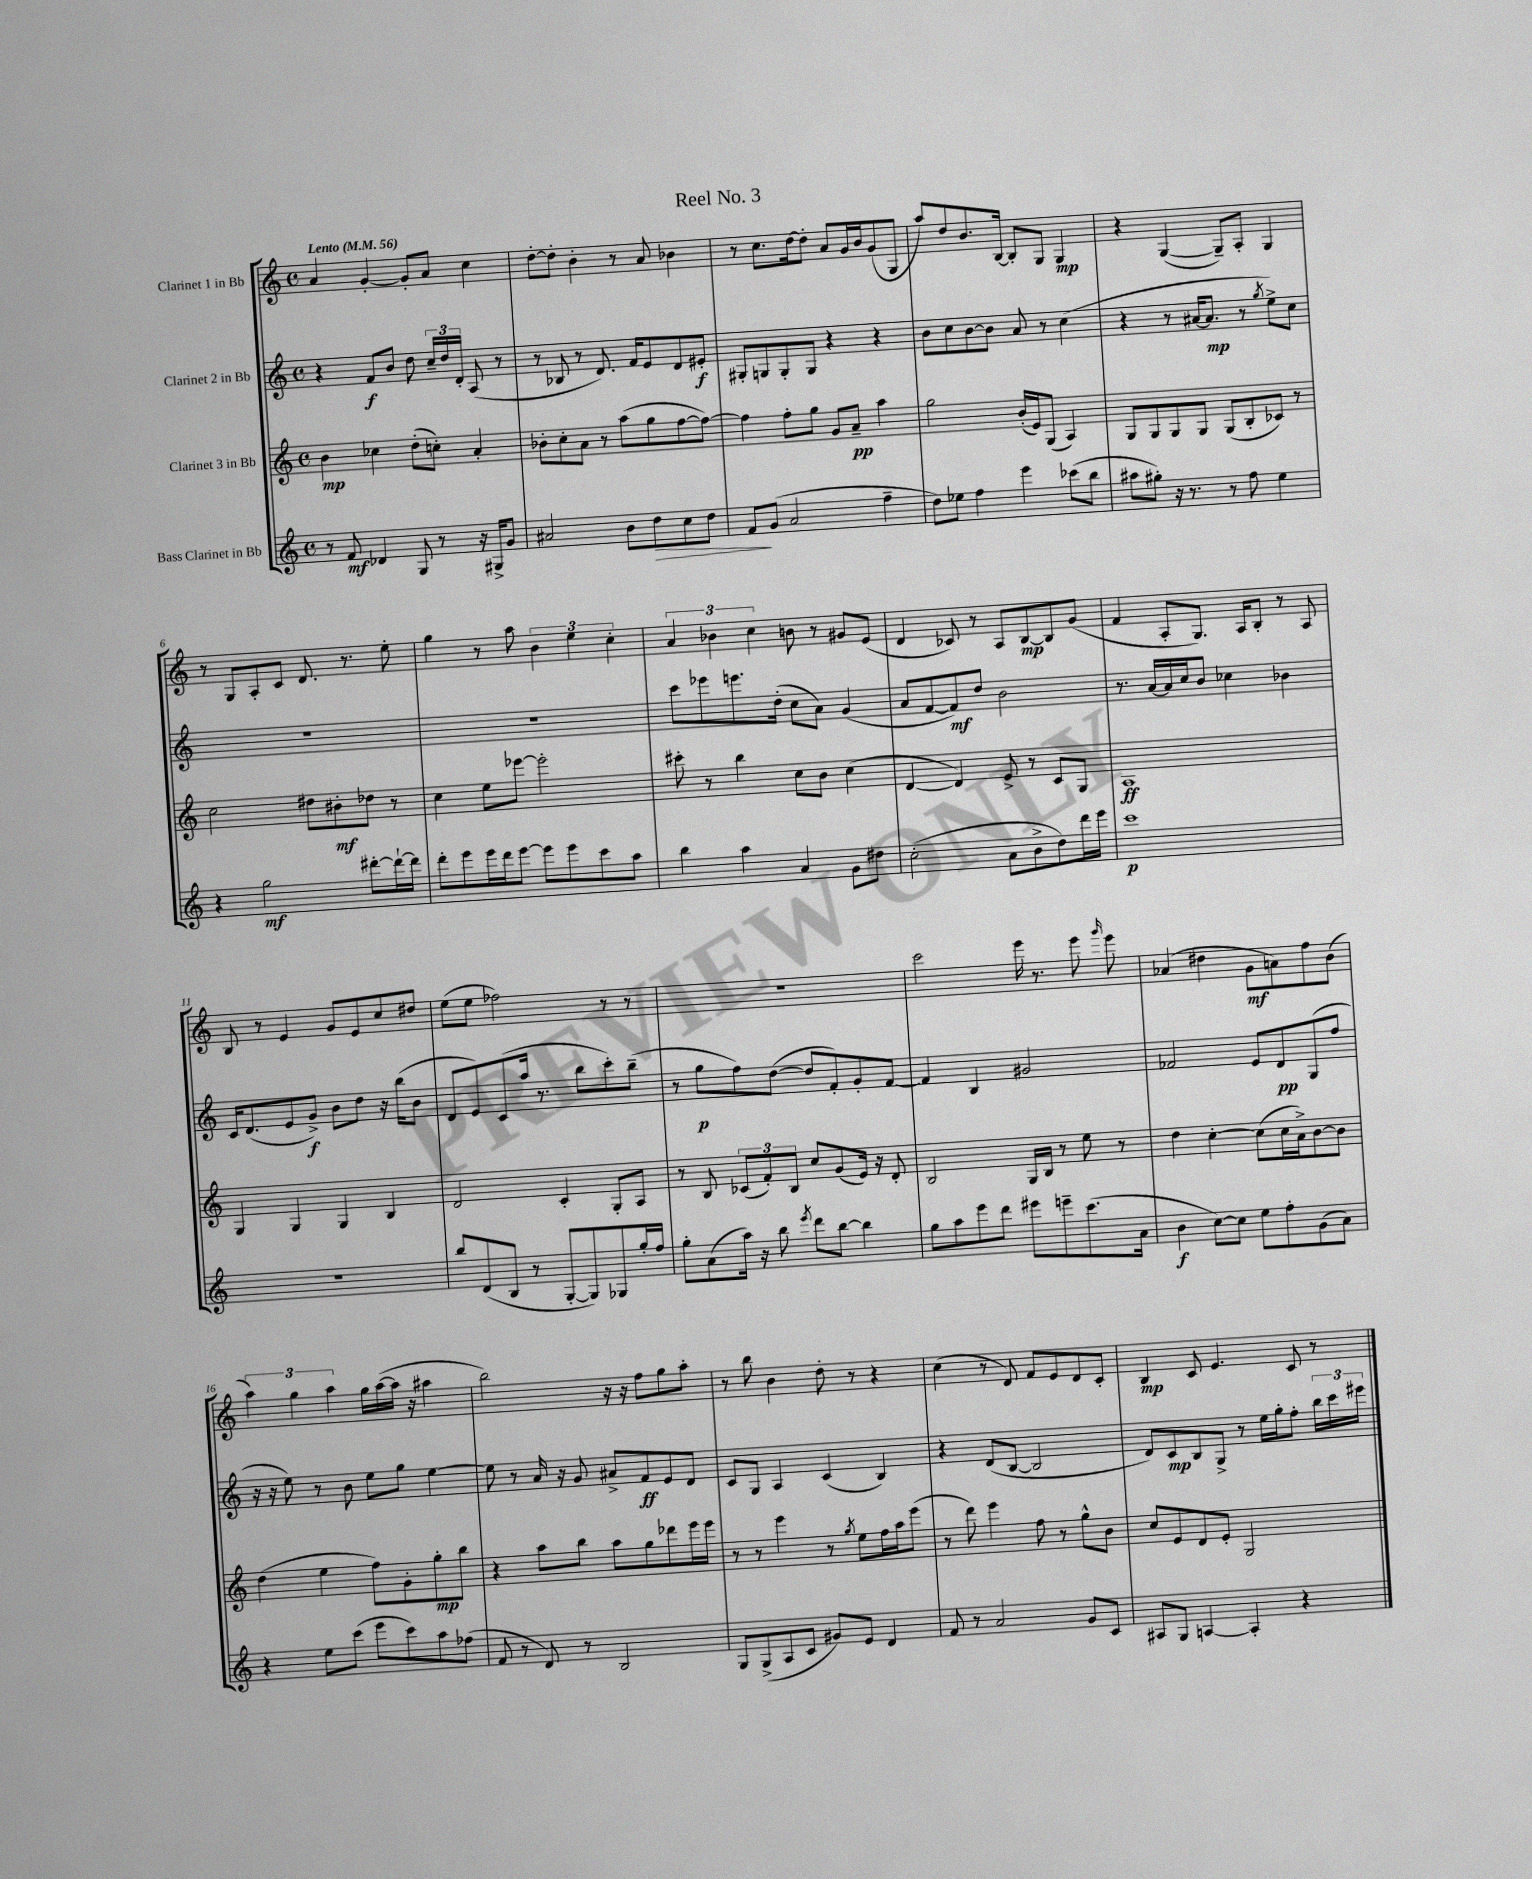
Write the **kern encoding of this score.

**kern	**kern	**kern	**kern
*staff4	*staff3	*staff2	*staff1
*clefG2	*clefG2	*clefG2	*clefG2
*k[]	*k[]	*k[]	*k[]
*M4/4	*M4/4	*M4/4	*M4/4
*met(c)	*met(c)	*met(c)	*met(c)
*MM56	*MM56	*MM56	*MM56
8r	4b	4r	4a
8f	.	.	.
4d-	4cc-	8f	[4g'
.	.	8b	.
8G	(8dd'	8dd	8g']
8r	8cc')	24cc~	8a
.	.	24dd	.
.	.	24d'	.
16r	4a'	(8A	4cc
16G#^	.	.	.
8g	.	8r	.
=	=	=	=
2a#	8b-'	8r	[8dd'
.	8cc'	8B-	8dd']
.	8a	8r	4b'
.	8r	8.d)	.
8b	(8aa	.	8r
.	.	16f	.
8dd	8gg	8e	8a
8cc	[8ff	8d	4b-
8dd	8ff_)	8e#'	.
=	=	=	=
8f	4ff]	8G#'	8r
(8g	.	8G	8.cc
2a	8ff'	8G'	.
.	.	.	[16dd
.	8gg	8G	8dd']
.	8g	4r	8a
.	8a~	.	16g
.	.	.	16b
4ff~	4aa	4r	(8g
.	.	.	8G
=	=	=	=
8dd)	2gg	8b	8aa)
8ee-	.	8cc	8dd
4ff	.	[8b	8.b
.	.	8b]	.
.	.	.	[16B
4eee	(16b'	8a	8B']
.	16e)	.	.
.	(8G	8r	8G
(8ccc-	4A)	(4cc	4G
8bb	.	.	.
=	=	=	=
8aa#	8G	4r	4r
8gg#')	8G	.	.
16r	8G	8r	([4G
8.r	.	.	.
.	8G	[16a#	.
.	.	8.a#]	.
8r	(8G	.	8G~])
8ff	8B'	8r	8A'
.	.	8qgg	.
4ee	8c-)	8ee^)	4G
.	8r	8cc	.
=	=	=	=
4r	2cc	1r	8r
.	.	.	8G
2gg	.	.	8A'
.	.	.	8c
.	8dd#	.	8.d
.	8b#'	.	.
.	.	.	8.r
[8ddd#'	8dd-	.	.
16ddd#`_	8r	.	8ee'
16ddd#]	.	.	.
=	=	=	=
8ddd'	4cc	1r	4gg
8eee	.	.	.
16eee	8ee	.	8r
16ddd	.	.	.
[8eee	[8eee-	.	8aa
8eee]	2eee-']	.	6b
8eee	.	.	.
.	.	.	6ee
8ccc	.	.	.
.	.	.	6cc'
8aa	.	.	.
=	=	=	=
4bb	8ccc#'	8ccc	6a
.	8r	8eee-	.
.	.	.	6b-
4aa	4bb	8.eee	.
.	.	.	6cc
.	.	(16dd'	.
4a	8cc	8cc	8b
.	8b	8a)	8r
8g	(4cc	(4g	8g#
8dd#	.	.	(8e
=	=	=	=
(2cc'	[4d	8a	4d
.	.	[8f	.
.	4d])	8f])	8c-)
.	.	8dd	8r
8a	8e^	2b	8A
8b^	8r	.	[8B
8dd)	8c	.	8B]
16ddd	8G	.	(8g
16eee	.	.	.
=	=	=	=
1ccc	1A	8.r	4f
.	.	[16a	.
.	.	16a]	8A'
.	.	16cc	.
.	.	8b	8.G)
.	.	4cc-	.
.	.	.	16A
.	.	.	8B'
.	.	4b-	8r
.	.	.	8A
=	=	=	=
1r	4G	16c	8B
.	.	(8.d	.
.	.	.	8r
.	4G	8e	4e
.	.	8g^)	.
.	4G	8b	8g
.	.	8dd	8e
.	4B	16r	8cc
.	.	(16bb	.
.	.	8b	8dd#
=	=	=	=
8bb	2d	8d	(8ee
(8d	.	8e)	8ee
8B	.	(8c	2ff-)
8r	.	16aa	.
.	.	8.r	.
[8G'	4c'	.	.
8G])	.	8bb	.
8G-	8G'	8ccc')	8r
16gg'	8A	(8bb~	8r
16ff	.	.	.
=	=	=	=
8gg'	8r	8r	1r
(8a	8B	8gg	.
16aa)	(12c-	8ff)	.
16r	.	.	.
.	12f')	.	.
8bb	.	([8dd	.
.	12B	.	.
8qeee	.	.	.
8ddd	8cc	8dd]	.
[8bb	(8g	8f')	.
4bb]	16e)	8g'	.
.	16r	.	.
.	8d'	[8f	.
=	=	=	=
8gg	2B	4f]	2ccc
8aa	.	.	.
8eee	.	4B	.
8ddd	.	.	.
8eee#	16G	2g#	16eee
.	16B	.	8.r
8eee~	8r	.	.
(8.ccc	8ee	.	8eee
.	.	.	16qqggg
.	8r	.	8eee
16a	.	.	.
=	=	=	=
4b	4dd	2f-	(4a-
[8cc)	[4cc'	.	4dd#
8cc]	.	.	.
8ee	(8cc]	8e	8g
8ff'	16cc	8d	8a)
.	16a^)	.	.
(8g	[8b	(8G	8ff
8a)	8b]	8ff	(8b
=	=	=	=
4r	(4dd	16r	6aa)
.	.	16r	.
.	.	8ee)	.
.	.	.	6gg
8ee	4ee	8r	.
.	.	.	6aa
(8ccc	.	8b	.
8eee	8ff)	8ee	16gg
.	.	.	([16aa
8ccc)	8g'	8gg	16aa]
.	.	.	16r
8aa	8gg'	[4ee	4aa#
(8ff-	8bb	.	.
=	=	=	=
8f	4r	8ee]	2bb)
8r	.	8r	.
8d)	8aa	16a	.
.	.	16r	.
8r	8bb	8g	.
2B	8aa	8a#^	16r
.	.	.	16r
.	8gg	8f	8ff
.	8ddd-	8e	8gg
.	16eee	8d	8aa'
.	16eee	.	.
=	=	=	=
8G	8r	8c	8r
(8G^	8r	8G	8bb
8A	4eee	4A	4b
8c	.	.	.
8g#)	8r	(4c	8dd'
.	8qgg	.	.
8e	8ee	.	8r
4d	16ff	4B)	4r
.	16aa	.	.
.	(8eee	.	.
=	=	=	=
8f	8r	4r	(4cc
8r	8ddd)	.	.
2a	4eee	(8d	8r
.	.	[8B	8d)
.	8ff	2B]	8f
.	8r	.	8e
8g	8gg^^	.	8d
8c	8b	.	8c'
=	=	=	=
8A#	8cc	8d)	4B
8G	8e	8c	.
[4A	8d	8B	8c
.	8e'	8G^	4.e
4A']	2G	8r	.
.	.	16ee	.
.	.	16gg'	.
4r	.	8ff'	8c
.	.	24bb	8r
.	.	24ccc	.
.	.	24eee#	.
==	==	==	==
*-	*-	*-	*-
